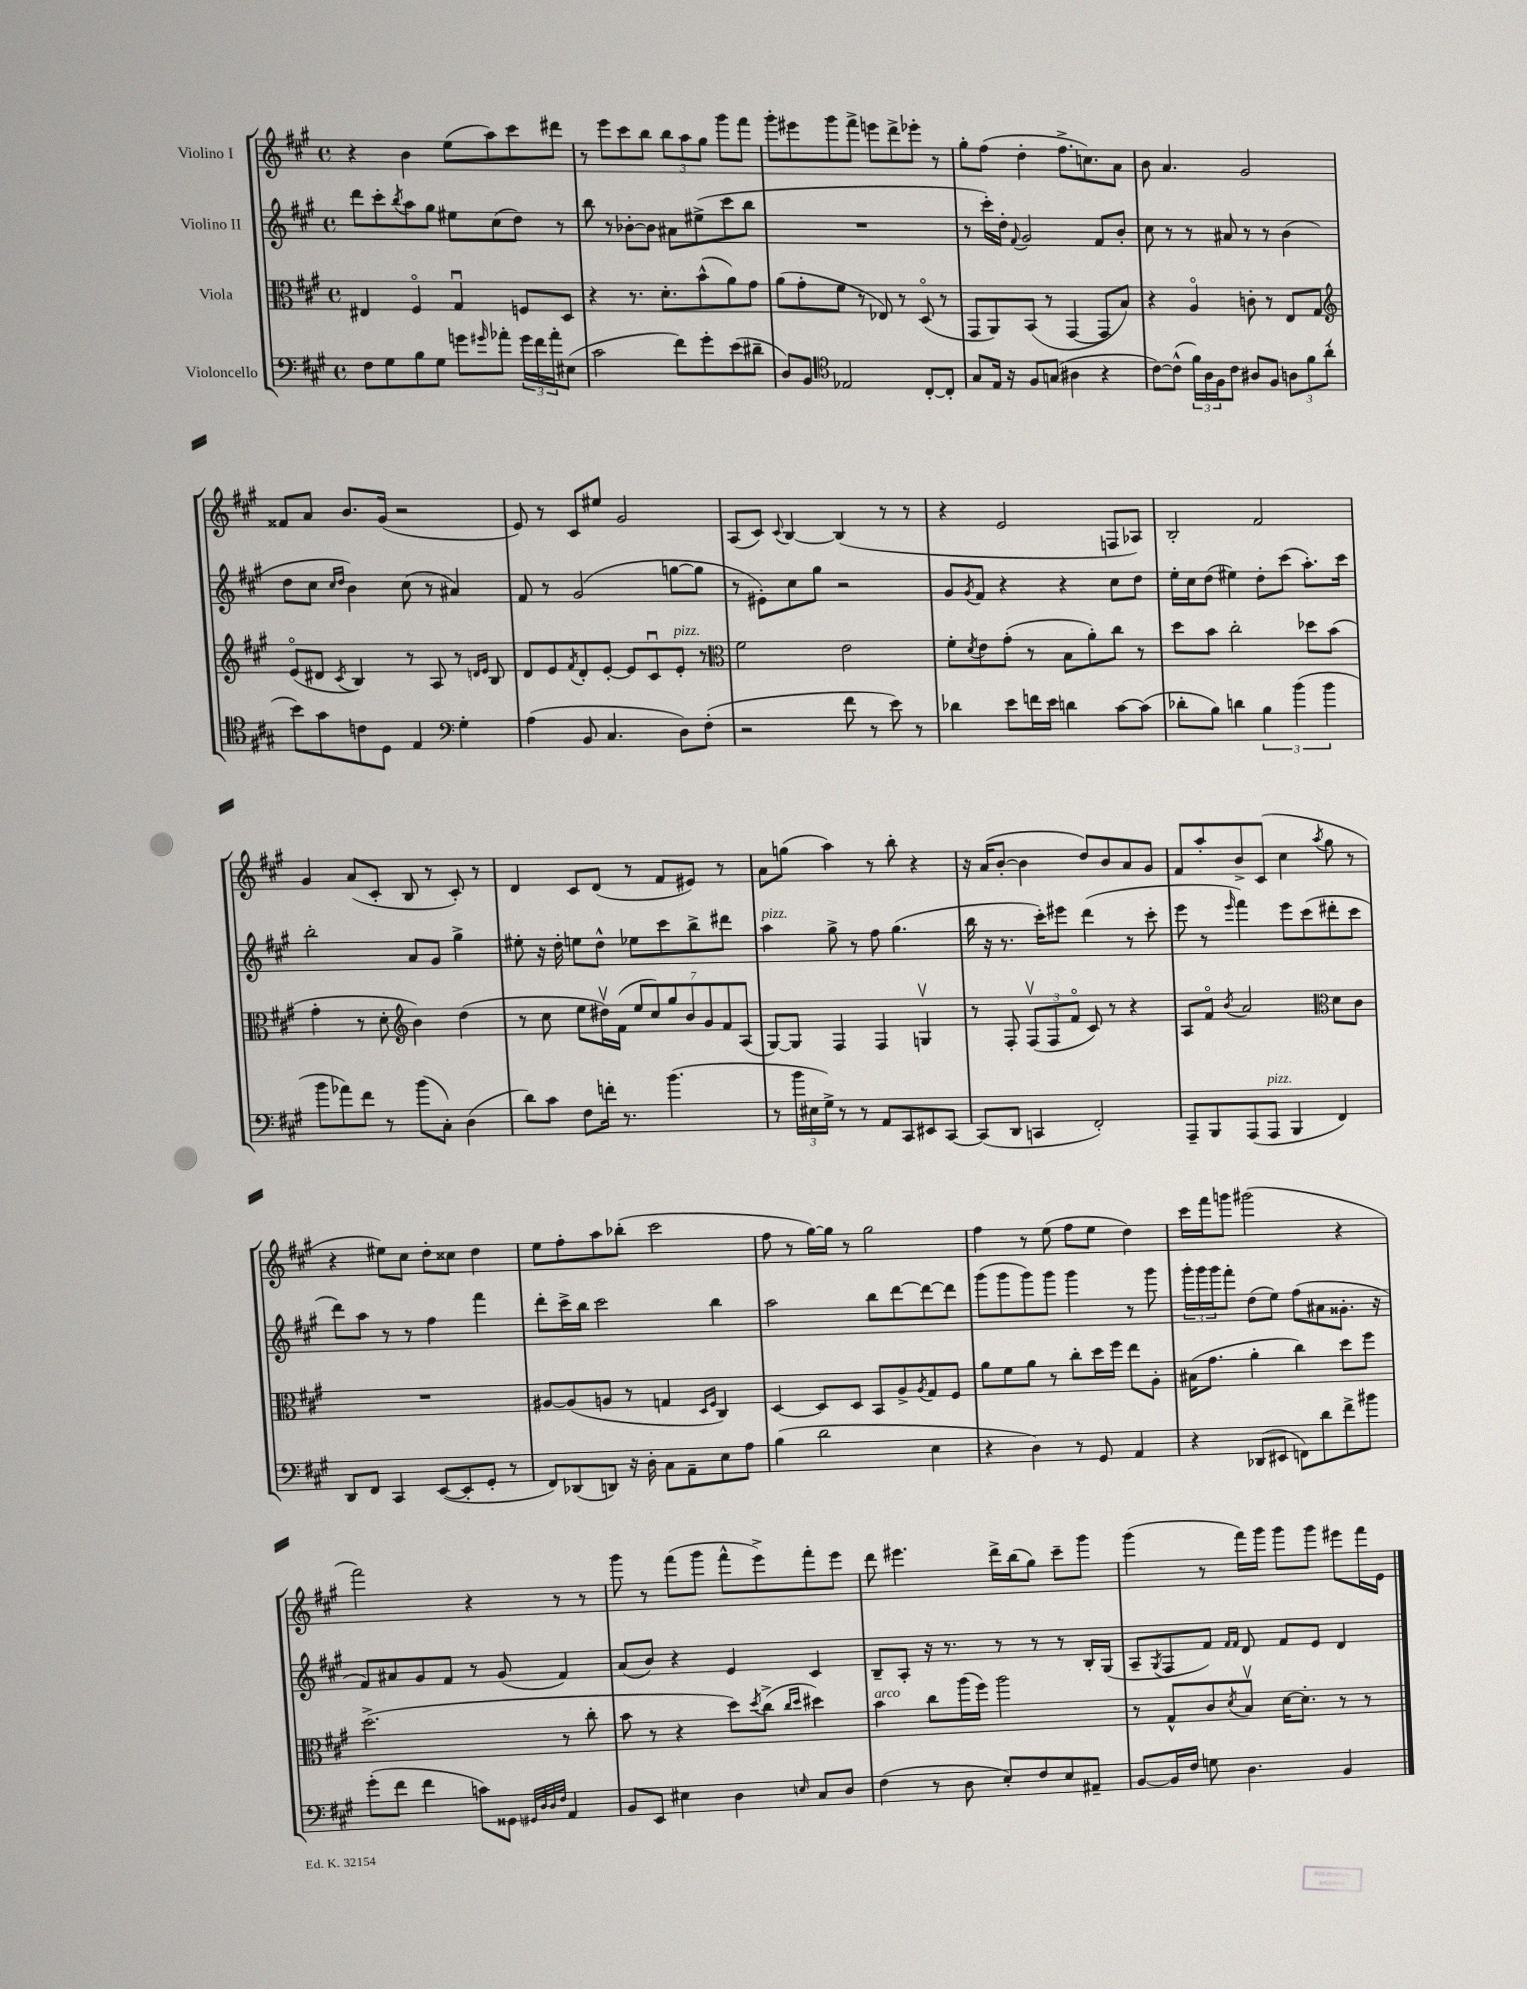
<<
\new StaffGroup <<
\new Staff = "s0" \with { instrumentName = "Violino I" } {
    \clef treble \key a \major \defaultTimeSignature \time 4/4
    r4 b'4 e''8( a''8) cis'''8 dis'''8 |
    r8 e'''8 cis'''8 b''8 \tuplet 3/2 { b''8 a''8 gis''8 } gis'''8 fis'''8 |
    gis'''8-. eis'''8 gis'''8 fis'''8-> e'''8 d'''8-> ees'''8-. r8 |
    gis''8-. fis''8( d''4-. fis''8.-> c''8.) a'8 |
    b'8 a'4. gis'2 |
    fisis'8 a'8 b'8. gis'16( r2 |
    e'8) r8 cis'8 eis''8 gis'2 |
    a8( cis'8) \appoggiatura { cis'8 } b4~ b4( r8 r8 |
    r4 e'2 f8 aes8) |
    b2-. fis'2 |
    gis'4 a'8( cis'8-. b8 r8 cis'8-.) r8 |
    d'4 cis'8 d'8( r8 fis'8 eis'8) r8 |
    a'8 g''8( a''4) r8 b''8-. r4 |
    r16 a'16( b'8~-. b'4 d''8) b'8 a'8 gis'8 |
    fis'8 a''8-. b'8-> cis'8( cis''4 \acciaccatura { a''8 } gis''8 r8 |
    r4 eis''8) cis''8 d''8-. cisis''8 d''4 |
    e''8 fis''8-. a''8 bes''8-.( cis'''2 |
    fis''8 r8 gis''16~) gis''16 r8 gis''2 |
    fis''4 r8 e''8( fis''8 e''8 d''4) |
    cis'''16 fis'''16 g'''8 gis'''2( r4 |
    fis'''2) r4 r8 r8 |
    gis'''8 r8 fis'''8( gis'''8 fis'''8-^ e'''8->) fis'''8-. e'''8 |
    d'''8 eis'''4. d'''16-> b''16( gis''8) cis'''8-- gis'''8 |
    gis'''4( r8 fis'''16) gis'''16 gis'''8 gis'''8 eis'''8 fis'''16 e'16 \bar "|." |
}
\new Staff = "s1" \with { instrumentName = "Violino II" } {
    \clef treble \key a \major \defaultTimeSignature \time 4/4
    d'''8 cis'''8-. \acciaccatura { b''8 } a''8 gis''8 eis''8 cis''8( d''8) r8 |
    b''8 r8 bes'8~-. bes'8 ais'8 eis''8->( cis'''8 b''8 |
    R1 |
    r8 cis'''16-.) d''16-. \appoggiatura { fis'8 } gis'2 fis'8 b'8-. |
    cis''8 r8 r8 ais'8 r8 r8 b'4( |
    d''8 cis''8 \grace { cis''16 d''16 } b'4) cis''8( r8 ais'4) |
    fis'8 r8 gis'2( g''8~ g''8 |
    r8 eis'8-.) cis''8 gis''8 r2 |
    gis'8 \acciaccatura { gis'8 } fis'8 r4 r4 cis''8 d''8 |
    e''16-. cis''16 d''8( eis''4) d''8-. cis'''8( a''8.-.) cis'''16 |
    b''2-. a'8 gis'8 gis''4-> |
    eis''8-. r16 d''16-. e''8 d''8-^ ees''8 cis'''8 b''8-> dis'''8 |
    a''4^\markup { \italic "pizz." } gis''8-> r8 fis''8 gis''4.( |
    b''16 r16 r8. cis'''16-.) eis'''8 d'''4( r8 cis'''8-. |
    e'''8 r8 \grace { e'''16 } fis'''4) e'''8 cis'''8( dis'''8-. cis'''8 |
    d'''8) a''8 r8 r8 fis''4 fis'''4 |
    d'''8-. cis'''16-> b''16 cis'''2 b''4 |
    a''2 b''8 d'''8~ d'''8~ d'''8 |
    gis'''8( gis'''8 gis'''8) gis'''8 gis'''4 r8 gis'''8 |
    \tuplet 3/2 { gis'''16-. gis'''16 gis'''16 } fis'''8-. d''8( e''8) fis''8( ais'8 gisis'8.-. r16 |
    fis'8) ais'8 gis'8 fis'8 r8 gis'8( fis'4) |
    a'8( b'8) r4 e'4 cis'4 |
    b8-- a8-. r16 r8. r8 r8 r8 b16-. gis16( |
    a8-- \acciaccatura { gis8 } fis8 fis'8) \grace { fis'16 fis'16 } d'8 fis'8 e'8 d'4 \bar "|." |
}
\new Staff = "s2" \with { instrumentName = "Viola" } {
    \clef alto \key a \major \defaultTimeSignature \time 4/4
    eis4 fis4\flageolet gis4\downbow f8 d8 |
    r4 r8. d'8.-. b'8-^( a'8) gis'8 |
    a'8( gis'8-. fis'8 r8 ees8) r8 d8\flageolet( r8 |
    gis,8 a,8) b,8( r8 gis,4~ gis,8 b8) |
    r4 a4\flageolet c'8-. r8 e8 gis8 |
    \clef treble e'8\flageolet( dis'8 \acciaccatura { cis'8 } b4) r8 a8 r8 \grace { d'16 e'16 } b8 |
    d'8 e'8 \acciaccatura { fis'8 } d'8-. e'8~-. e'8 cis'8\downbow e'8-.^\markup { \italic "pizz." } r8 |
    \clef alto fis'2 e'2 |
    fis'8-. \acciaccatura { d'8 } e'8 gis'8-.( r8 b8 a'8-.) cis''8 r8 |
    d''8 b'8 cis''2-. des''8 b'8( |
    gis'4-. r8 d'8-. \clef treble b'4) d''4( |
    r8 cis''8 e''8 dis''16\upbow) fis'16( \tuplet 7/4 { e''8 cis''8) gis''8 b'8 gis'8 fis'8 a8( } |
    gis8~) gis8 fis4 fis4 g4\upbow |
    r8 fis8-. \tuplet 3/2 { fis8\upbow( fis8 fis'8\flageolet } cis'8) r8 r4 |
    a8 fis'8\flageolet \acciaccatura { b'8 } a'2 \clef alto d'8 cis'8 |
    R1 |
    ais8~ ais8( a8 r8 g4 \grace { d16 fis16 } cis4) |
    d4~ d8 d8 b,8 a8-> \acciaccatura { a8 } gis8 fis8 |
    a'8 fis'8 a'8 r8 cis''8-. d''16 fis''16 e''8 a8-. |
    bis16( gis'8. a'4-. cis''4) d''8 fis''8 |
    d''2.->( r8 cis''8-. |
    b'8 r8 r4 d''8) \acciaccatura { d''8 } cis''8->( \grace { cis''16 d''16 } dis''4) |
    b'4^\markup { \italic "arco" } cis''8 a''16( fis''16) a''2 |
    r8 gis8-^ cis'8 \acciaccatura { d'8 } b8\upbow d'16~ d'8.-. r8 r8 \bar "|." |
}
\new Staff = "s3" \with { instrumentName = "Violoncello" } {
    \clef bass \key a \major \defaultTimeSignature \time 4/4
    fis8 gis8 b8 gis8 g'8 \grace { gis'16 } aes'8-. \tuplet 3/2 { gis'16 fis'16 aes'16-. } eis8( |
    cis'2 fis'8) gis'8-. e'8( dis'8-- |
    d8) b,8 \clef tenor ees2 cis8~-. cis8-. |
    gis8 e16 r16 fis8 g8( ais4 r4 |
    cis'8~) cis'8-^( \tuplet 3/2 { fis'16) a16 fis16 } cis'8 ais8 fis8 \tuplet 3/2 { a8 fis'8 a'8-.( } |
    b'8) gis'8 c'8 d8 e4 \clef bass gis4-. |
    a4( b,8 cis4. d8) fis8-.( |
    r2 fis'8 r8 e'8) r8 |
    des'4 e'8 f'16 e'16 d'4 cis'8~ cis'8( |
    des'8-. b8) d'4 \tuplet 3/2 { b4 b'4( b'4 } |
    b'8 aes'8) fis'8 r8 b'8( cis8-.) d4( |
    d'8) cis'8 fis8 f'16-. r8. b'4.( |
    r8 \tuplet 3/2 { b'16 eis16 gis16->) } r8 r8 a,8 cis,8 eis,8 cis,8~ |
    cis,8( d,8 c,4 fis,2-.) |
    a,,8-- b,,8 a,,8( a,,8^\markup { \italic "pizz." } b,,4 fis,4) |
    d,8 fis,8 cis,4 e,8~( e,8-. gis,8-. r8 |
    fis,8) des,8( d,8) r16 d16-. cis8 a,8-- e8 a8 |
    b4( d'2 e4 |
    r4 d4) r8 gis,8 a,4 |
    r4 des,8( eis,8 f,8) d'8 fis'8-> bis'8 |
    gis'8-.( fis'8 fis'4 c'8) gisis,8 \grace { gis,32 d32 d32 fis32 } a,4 |
    b,8 e,8 eis4 d4 \grace { e16 } cis8 d8 |
    fis4( r8 d8 e8-.) fis8 e8 ais,8-- |
    b,8~ b,16 fis16 g8 d4. b,4 \bar "|." |
}
>>
>>
\layout { \context { \Score \remove "Bar_number_engraver" } }
